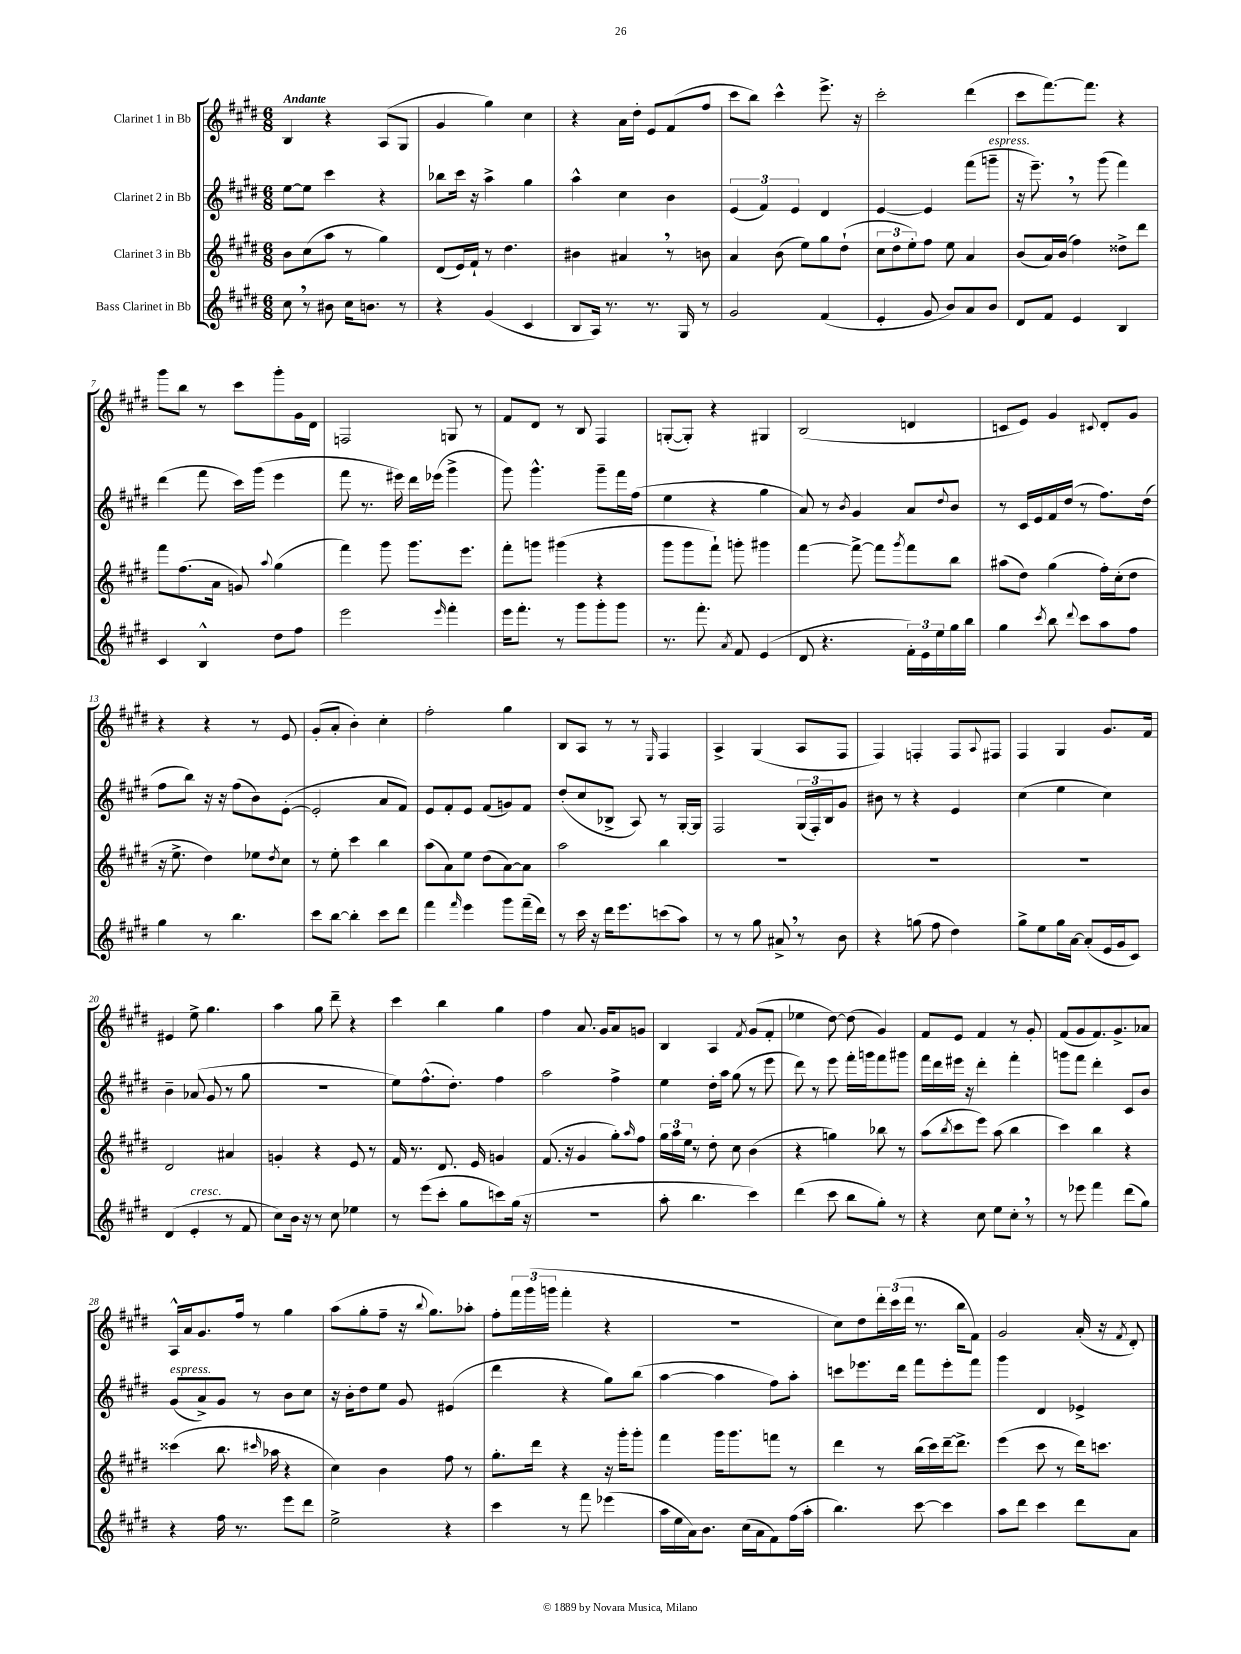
<<
\new StaffGroup <<
\new Staff = "s0" \with { instrumentName = "Clarinet 1 in Bb" } {
    \clef treble \key e \major \numericTimeSignature \time 6/8 \tempo "Andante"
    b4 r4 a8( gis8 |
    gis'4 gis''4) cis''4 |
    r4 a'16 dis''16-. e'8 fis'8( fis''8 |
    cis'''8 b''8) cis'''4-^ e'''8.-> r16 |
    cis'''2-. dis'''4( |
    cis'''8 fis'''8.~) fis'''8. r4 |
    gis'''8 b''8 r8 cis'''8 gis'''8-. gis'16 dis'16 |
    f2 g8 r8 |
    fis'8 dis'8 r8 b8 fis4 |
    g8~-.( g8-.) r4 gis4 |
    b2( d'4 |
    c'8 e'8) gis'4 \appoggiatura { cis'8 } dis'8-. gis'8 |
    r4 r4 r8 e'8 |
    gis'8-.( a'8-. b'4-.) cis''4-. |
    fis''2-. gis''4 |
    b8 a8 r8 r8 \grace { e16 } fis4 |
    a4-> gis4( a8 fis8 |
    fis4) f4-. f8 \appoggiatura { a8 } fis8 |
    fis4 gis4 gis'8. fis'16 |
    eis'4 e''8-> gis''4. |
    a''4 gis''8 dis'''8-- r4 |
    cis'''4 b''4 gis''4 |
    fis''4 a'8. gis'16 a'8 g'8 |
    b4 a4 \acciaccatura { fis'8 } gis'8( fis'8-. |
    ees''4 dis''8~) dis''8( gis'4) |
    fis'8 e'8 fis'4 r8 gis'8-. |
    fis'8( gis'8 fis'8.) gis'8.-> aes'8 |
    a16-^ a'16 gis'8. fis''16 r8 gis''4 |
    a''8( gis''8-. fis''8-- r16 \appoggiatura { b''8 } gis''8.) aes''8-. |
    fis''8-. \tuplet 3/2 { fis'''16 gis'''16( g'''16 } fis'''4-. r4 |
    R2. |
    cis''8) dis''8 \tuplet 3/2 { dis'''16-. cis'''16( dis'''16 } r8. b''16 fis'8) |
    gis'2 a'16-.( r16 \acciaccatura { fis'8 } dis'8-.) \bar "|." |
}
\new Staff = "s1" \with { instrumentName = "Clarinet 2 in Bb" } {
    \clef treble \key e \major \numericTimeSignature \time 6/8
    e''8~ e''8 cis'''4 r4 |
    bes''8 cis'''16 r16 a''4-> gis''4 |
    a''4-^ cis''4 b'4 |
    \tuplet 3/2 { e'4( fis'4) e'4 } dis'4 |
    e'4~ e'4 fis'''8( g'''8--^\markup { \italic "espress." } |
    r16 e'''8.--) \breathe r8 gis'''8( fis'''4) |
    dis'''4( fis'''8 cis'''16) gis'''16( e'''4 |
    fis'''8 r8. eis'''16) dis'''16 ees'''16( gis'''4-> |
    gis'''8) gis'''4.-^ gis'''8-- fis'''16 fis''16( |
    e''4 r4 gis''4 |
    a'8) r8 \acciaccatura { b'8 } gis'4 a'8 \appoggiatura { dis''8 } b'8 |
    r8 cis'16 e'16 fis'16 dis''16( r8 fis''8.) dis''16( |
    fis''8 b''8) r16 r16 fis''8( b'8) e'8~-.( |
    e'2-. a'8 fis'8) |
    e'8 fis'8-. e'8 fis'8( g'8) fis'8 |
    dis''8-.( cis''8 bes8-> a8) r8 gis16~-. gis16 |
    fis2 \tuplet 3/2 { gis16( fis16-.) b16 } gis'8 |
    bis'8 r8 r4 e'4 |
    cis''4( e''4 cis''4) |
    b'4-- aes'8( gis'8 r8 gis''8 |
    R2. |
    e''8) fis''8.-^( dis''8.-.) fis''4 |
    a''2 fis''4-> |
    e''4 dis''16-. a''16 gis''8( r8 e'''8 |
    dis'''8) r8 e'''8 fis'''16-. g'''16 fis'''8 gis'''8 |
    fis'''16 dis'''16 eis'''16 r16 dis'''4-. fis'''4-. |
    g'''8 fis'''8 dis'''4-. cis'8 b'8 |
    gis'8^\markup { \italic "espress." }( a'8->) gis'8 r8 b'8 cis''8 |
    r16 b'16-. dis''8 e''8 gis'8 eis'4( |
    dis'''4 r4 gis''8) b''8( |
    a''4~ a''4 fis''8) a''8-. |
    c'''8 ees'''8. dis'''16 fis'''8 ees'''8-. fis'''8 |
    gis'''4 dis'4 ees'4-> \bar "|." |
}
\new Staff = "s2" \with { instrumentName = "Clarinet 3 in Bb" } {
    \clef treble \key e \major \numericTimeSignature \time 6/8
    b'8 cis''8( a''8 r8 gis''4) |
    dis'8( e'16) fis'16-! r8 dis''4. |
    bis'4 ais'4 \breathe r8 b'8 |
    a'4 b'8( e''8) gis''8 dis''8-!( |
    \tuplet 3/2 { cis''8 dis''8 e''8-.) } fis''8 e''8 a'4 |
    b'8( a'16) b'16( fis''4) disis''8-> dis'''8 |
    fis'''8 fis''8.( a'16 g'8) \appoggiatura { a''8 } gis''4( |
    fis'''4) gis'''8 gis'''8. e'''8. |
    fis'''8-. g'''8 gis'''4( r4 |
    gis'''8 gis'''8 fis'''8-!) g'''8-. gis'''4 |
    fis'''4~ fis'''8~-> fis'''8 \acciaccatura { gis'''8 } fis'''8 b''8 |
    ais''8( dis''8) gis''4( fis''16-.) cis''16-.( dis''8 |
    r16 e''8.-> dis''4) ees''8 \acciaccatura { dis''8 } cis''8 |
    r8 e''8-. cis'''4 b''4 |
    a''8( a'8) e''8 dis''8( a'8~) a'8 |
    a''2 b''4 |
    R2. |
    R2. |
    R2. |
    dis'2 ais'4 |
    g'4-. r4 e'8 r8 |
    fis'16 r8. dis'8. e'16 g'4 |
    fis'8.( r16 gis'4 gis''8-.) \grace { a''16 } fis''8 |
    \tuplet 3/2 { gis''16 a''16 e''16 } r8 dis''8-. cis''8 b'4( |
    r4 g''4) bes''8 r8 |
    a''8( \acciaccatura { b''8 } cis'''8 e'''8) a''8( b''4 |
    cis'''4) b''4 r4 |
    cisis'''4( b''8. \grace { cis'''16 } aes''16 r4 |
    cis''4) b'4 fis''8 r8 |
    gis''8.-. dis'''16 r4 r16 gis'''16-. gis'''8-. |
    fis'''4 gis'''16 gis'''8. f'''8 r8 |
    dis'''4 r8 b''16( cis'''16) dis'''16~-- dis'''8.-> |
    e'''4( cis'''8 r8 dis'''16) c'''8. \bar "|." |
}
\new Staff = "s3" \with { instrumentName = "Bass Clarinet in Bb" } {
    \clef treble \key e \major \numericTimeSignature \time 6/8
    cis''8 \breathe r8 bis'8 cis''16 b'8. r8 |
    r4 gis'4( cis'4 |
    b8 a16) r8. r8. gis16 r8 |
    gis'2 fis'4( |
    e'4-. gis'8 b'8) a'8 b'8 |
    dis'8 fis'8 e'4 b4 |
    cis'4 b4-^ dis''8 fis''8 |
    e'''2 \grace { e'''16 } fis'''4-. |
    e'''16 fis'''8.-. r8 gis'''8 gis'''8-. gis'''8 |
    r8. fis'''8.-. \acciaccatura { a'8 } fis'8 e'4( |
    dis'8 r4. \tuplet 3/2 { fis'16-.) e'16 e''16 } gis''16 b''16 |
    gis''4 \acciaccatura { cis'''8 } b''8 \appoggiatura { dis'''8 } cis'''8 a''8 fis''8 |
    gis''4 r8 b''4. |
    cis'''8 b''8~ b''4-. cis'''8 dis'''8 |
    fis'''4 \grace { fis'''16 } e'''4 gis'''8 fis'''16--( dis'''16) |
    r8 cis'''16 r16 dis'''16 e'''8. c'''8( a''8) |
    r8 r8 gis''8 ais'8-> \breathe r8 b'8 |
    r4 g''8( fis''8 dis''4) |
    gis''8-> e''8 gis''16 a'16~ a'8-.( e'16 gis'16 cis'8) |
    dis'4( e'4-.^\markup { \italic "cresc." } r8 fis'8 |
    cis''8) b'16 r16 r8 cis''8 ees''4 |
    r8 e'''8( cis'''8-. gis''8 c'''8) gis''16( r16 |
    R2. |
    a''8-. b''4. cis'''4) |
    dis'''4( cis'''8 b''8 gis''8-.) r8 |
    r4 cis''8 e''8 cis''8-. \breathe r8 |
    r8 ees'''8 fis'''4 dis'''8( gis''8) |
    r4 fis''16 r8. e'''8 dis'''8 |
    e''2-> r4 |
    cis'''4 r8 fis'''8 ees'''4( |
    a''16 e''16 a'16) b'8. cis''16( a'16 fis'8) fis''16( a''16-. |
    b''4.) cis'''8~ cis'''4 |
    a''8 dis'''8 cis'''4 dis'''8 a'8 \bar "|." |
}
>>
>>
